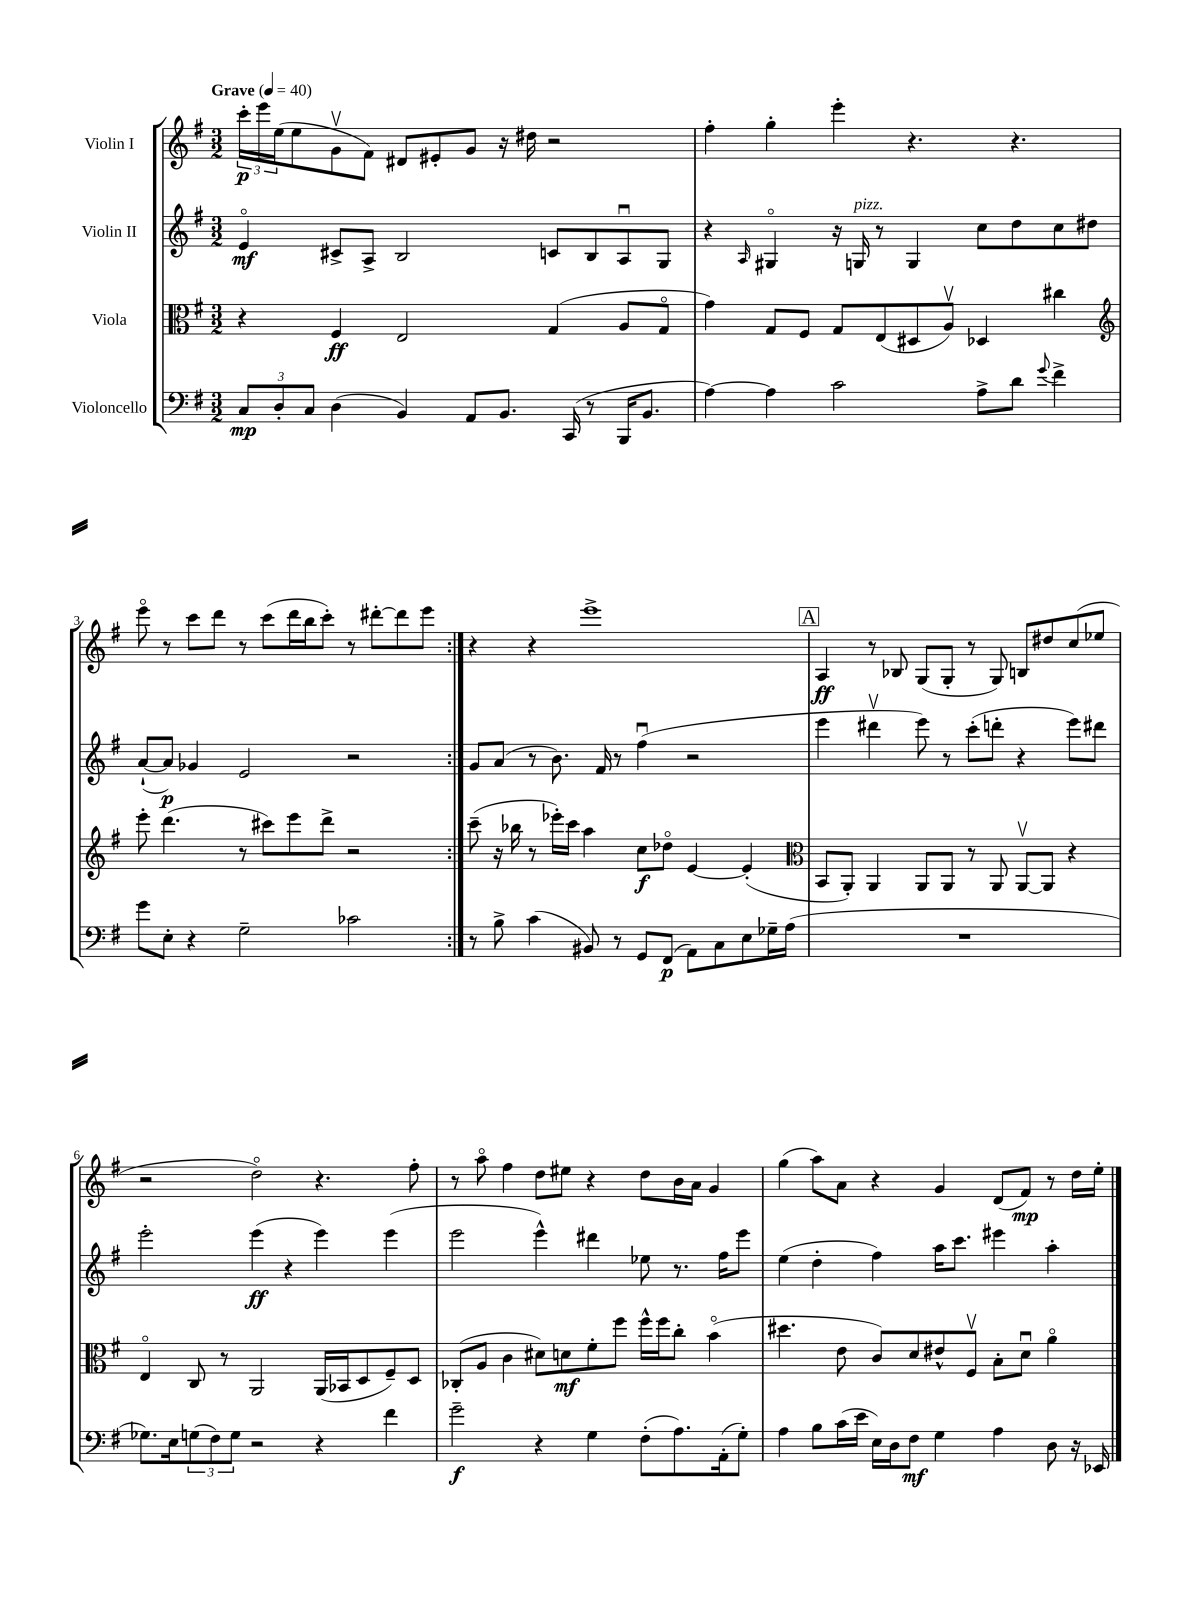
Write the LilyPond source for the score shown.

<<
\new StaffGroup <<
\new Staff = "s0" \with { instrumentName = "Violin I" } {
    \clef treble \key g \major \numericTimeSignature \time 3/2 \tempo "Grave" 4 = 40
    \repeat volta 2 { \tuplet 3/2 { c'''16-.\p e'''16 e''16( } e''8 g'8\upbow fis'8) dis'8 eis'8-. g'8 r16 dis''16 r2 |
    fis''4-. g''4-. e'''4-. r4. r4. |
    e'''8\flageolet r8 c'''8 d'''8 r8 c'''8( d'''16 b''16 c'''8-.) r8 dis'''8~-. dis'''8 e'''8 | }
    r4 r4 e'''1-> |
    \mark \markup { \box "A" } a4\ff r8 bes8 g8( g8-. r8 g8) b8 dis''8 c''8( ees''8 |
    r2 d''2\flageolet) r4. fis''8-. |
    r8 a''8\flageolet fis''4 d''8 eis''8 r4 d''8 b'16 a'16 g'4 |
    g''4( a''8) a'8 r4 g'4 d'8( fis'8\mp) r8 d''16 e''16-. \bar "|." |
}
\new Staff = "s1" \with { instrumentName = "Violin II" } {
    \clef treble \key g \major \numericTimeSignature \time 3/2
    \repeat volta 2 { e'4\flageolet\mf cis'8-> a8-> b2 c'8 b8 a8\downbow g8 |
    r4 \grace { a16 } gis4\flageolet r16 g16^\markup { \italic "pizz." } r8 g4 c''8 d''8 c''8 dis''8 |
    a'8~-!( a'8\p) ges'4 e'2 r2 | }
    g'8 a'8( r8 b'8.) fis'16 r8 fis''4\downbow( r2 |
    \mark \markup { \box "A" } e'''4 dis'''4\upbow e'''8) r8 c'''8-.( d'''8-. r4 e'''8) dis'''8 |
    e'''2-. e'''4\ff( r4 e'''4) e'''4( |
    e'''2 e'''4-^) dis'''4 ees''8 r8. fis''16 e'''8 |
    e''4( d''4-. fis''4) a''16 c'''8. eis'''4 a''4-. \bar "|." |
}
\new Staff = "s2" \with { instrumentName = "Viola" } {
    \clef alto \key g \major \numericTimeSignature \time 3/2
    \repeat volta 2 { r4 fis4\ff e2 g4( a8 g8\flageolet |
    g'4) g8 fis8 g8 e8( dis8 a8\upbow) des4 cis''4 |
    \clef treble e'''8-. d'''4.( r8 cis'''8) e'''8 d'''8-> r2 | }
    c'''8--( r16 bes''16 r8 ees'''16-.) c'''16 a''4 c''8\f des''8\flageolet e'4~ e'4-.( |
    \mark \markup { \box "A" } \clef alto b,8 a,8-.) a,4 a,8 a,8 r8 a,8 a,8~\upbow a,8 r4 |
    e4\flageolet c8 r8 a,2 a,16( bes,16 d8 fis8--) d8 |
    ces8-.( a8 c'4 dis'8) d'8\mf fis'8-. fis''8 fis''16-^ fis''16 c''8-. b'4\flageolet( |
    dis''4. e'8 c'8) d'8 eis'8-^ fis8\upbow b8-. d'8\downbow a'4\flageolet \bar "|." |
}
\new Staff = "s3" \with { instrumentName = "Violoncello" } {
    \clef bass \key g \major \numericTimeSignature \time 3/2
    \repeat volta 2 { \tuplet 3/2 { c8\mp d8-. c8 } d4( b,4) a,8 b,8. c,16( r8 b,,16 b,8. |
    a4~) a4 c'2 a8-> d'8 \appoggiatura { g'8 } fis'4-> |
    g'8 e8-. r4 g2-- ces'2 | }
    r8 b8-> c'4( bis,8) r8 g,8 fis,8\p( a,8) c8 e8 ges16-- a16( |
    \mark \markup { \box "A" } R1. |
    ges8.) e16 \tuplet 3/2 { g8( fis8) g8 } r2 r4 fis'4 |
    g'2--\f r4 g4 fis8-.( a8.) a,16-.( g8-.) |
    a4 b8 c'16( e'16 e16) d16 fis8\mf g4 a4 d8 r16 ees,16 \bar "|." |
}
>>
>>
